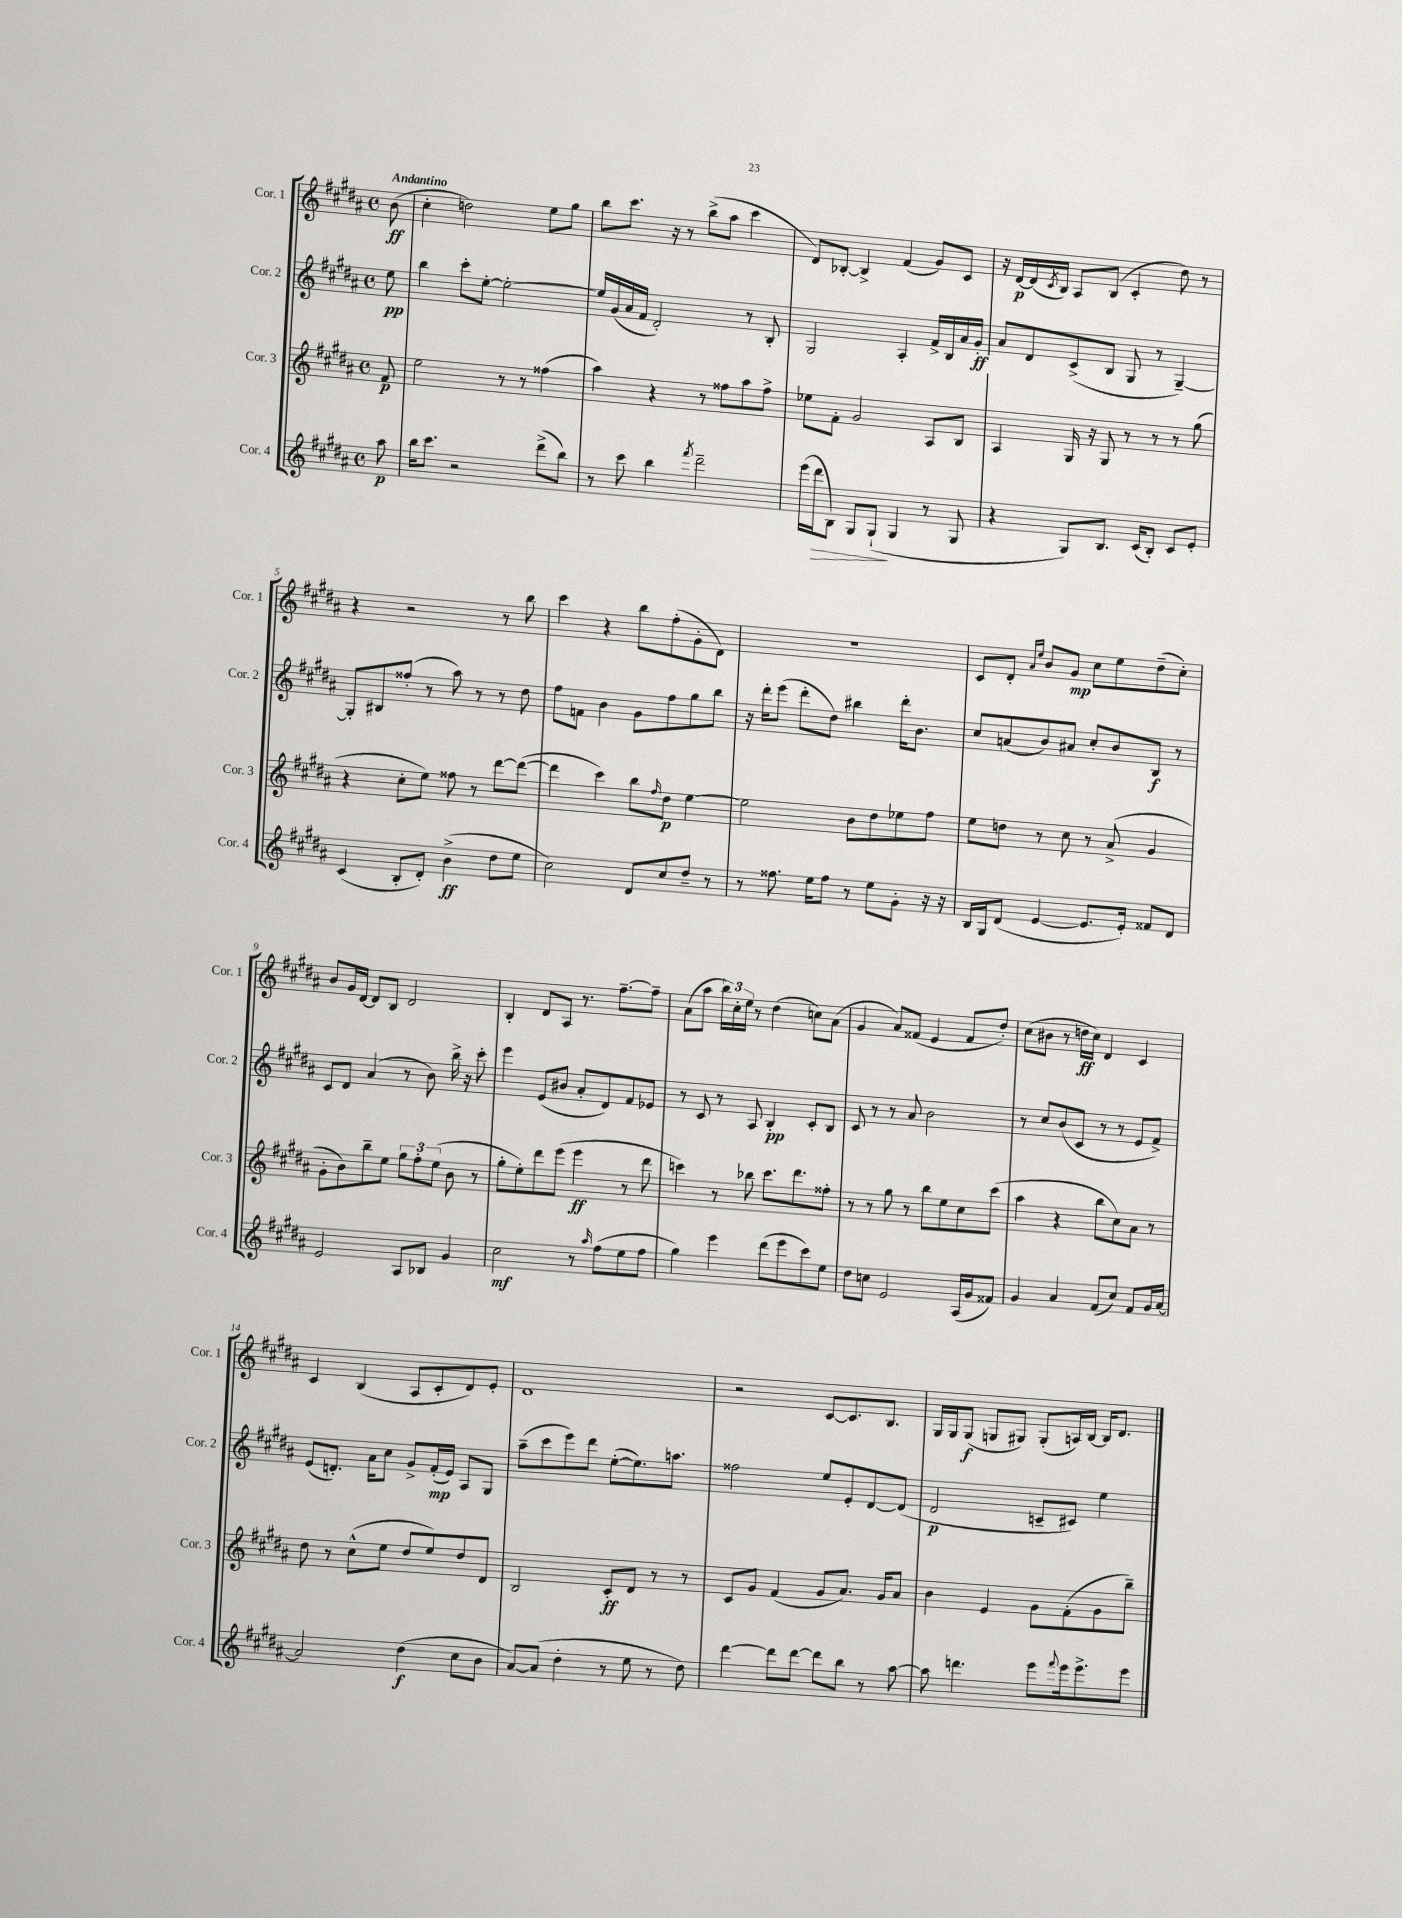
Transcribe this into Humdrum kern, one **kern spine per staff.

**kern	**kern	**kern	**kern
*staff4	*staff3	*staff2	*staff1
*clefG2	*clefG2	*clefG2	*clefG2
*k[f#c#g#d#a#]	*k[f#c#g#d#a#]	*k[f#c#g#d#a#]	*k[f#c#g#d#a#]
*M4/4	*M4/4	*M4/4	*M4/4
*met(c)	*met(c)	*met(c)	*met(c)
8aa#	8f#	8ee	(8b
=	=	=	=
16bb	2ee	4bb	4cc#'
8.ccc#	.	.	.
2r	.	8ccc#'	2dd)
.	.	[8ee'	.
.	8r	2ee'_	.
.	8r	.	.
(8ddd#^	(4ff##	.	8ee
8bb)	.	.	8gg#
=	=	=	=
8r	4aa#)	16ee]	8bb
.	.	(16g#	.
8ccc#	.	16a#	8.ccc#
.	.	16f#	.
4bb	4r	2d#')	.
.	.	.	16r
.	.	.	8r
8qfff#	.	.	.
2ddd#~	8r	.	(8bb^
.	8ff##	.	8aa#
.	8aa#	8r	4ccc#
.	8ff##^	8B'	.
=	=	=	=
(16eee	8ee-	2G#	8d#)
16ddd#	.	.	.
8B)	8f#'	.	[8B-'
8G#	2g#	.	4B-^]
(8G#`	.	.	.
4G#	.	4A#'	(4f#
8r	8A#	16f#^	8g#)
.	.	16B	.
8G#	8B	16a#	8c#
.	.	16g#'	.
=	=	=	=
4r	4A#	8a#	16r
.	.	.	[16d#
.	.	8d#	(16d#]
.	.	.	8qc#
.	.	.	16B)
8G#)	16G#	(8c#^	8A#
.	16r	.	.
8.B	8G#	8B	(8B
.	8r	8G#	4c#'
(16c#	.	.	.
8B')	8r	8r	.
8c#	8r	[4G#~)	8dd#)
8e'	(8gg#	.	8r
=	=	=	=
(4c#	4r	8G#']	4r
.	.	8B#	.
8B'	8cc#'	(8ff##'	2r
8d#')	8ee)	8r	.
(4b^	8ff##	8aa#)	.
.	8r	8r	.
8dd#	[8ddd#	8r	8r
8ee	(8ddd#_	8dd#	8bb
=	=	=	=
2cc#)	4ddd#]	8ff#	4ccc#
.	.	8f	.
.	4ccc#)	4b	4r
8d#	8bb	8g#	8bb
.	16qqff#	.	.
8cc#	8dd#	8ff#	(8ff#'
8dd#~	[4ee	8gg#	8g#'
8r	.	8bb	8d#)
=	=	=	=
8r	2ee]	16r	1r
.	.	16ddd#'	.
8.ff##	.	(8eee	.
.	.	8ddd#'	.
16ee	.	.	.
8ff##	.	8dd#)	.
8r	8b	4bb#	.
8ee	8dd#	.	.
8g#'	8ee-	16ddd#'	.
.	.	8.b	.
16r	8ff#	.	.
16r	.	.	.
=	=	=	=
16B	8ee	8cc#	8c#
16G#	.	.	.
(8d#	8dd	(8a	8d#'
.	.	.	16qqa#
.	.	.	16qqee
[4e	8r	8b)	8b
.	8cc#	8a#	8g#
8.e]	8r	8cc#'	8cc#
.	(8a#^	8b	8ee
16e')	.	.	.
8f##	4g#	8B	(8dd#~
8d#	.	8r	8cc#')
=	=	=	=
2e	8g#'	8c#	8b
.	8b)	8d#	16g#
.	.	.	[16d#
.	8bb~	(4a#	8d#]
.	8ee	.	8B
8A#	12gg#	8r	2d#
.	12ff#'	.	.
8B-	.	8b)	.
.	(12ee	.	.
4g#	8b	16bb^	.
.	.	16r	.
.	8r	8ccc#'	.
=	=	=	=
2cc#	8gg#'	4eee	4B'
.	8ee')	.	.
.	8ddd#	(8e	8d#
.	(8eee	8b#	8A#
8r	4eee	8a#'	8.r
16qqaa#	.	.	.
(8ff#	.	8d#)	.
.	.	.	[8.ff#~
8ee	8r	8f#	.
8ff#	8ddd#	8e-	8ff#~]
=	=	=	=
4gg#)	4ccc)	8r	(8a#
.	.	8c#	8aa#
4eee	8r	8r	24bb)
.	.	.	24cc#'
.	.	.	24ee
.	8bb-	8A#	8r
(8ddd#	8.ccc	4B'	(4dd#
8eee	.	.	.
.	8.ddd#	.	.
8ccc#)	.	8c#'	8cc)
8ee	8ff##'	8B	(8a#
=	=	=	=
8dd#	8r	8c#	4g#
8cc	8r	8r	.
2e	8gg#	8r	8a#)
.	8r	8a#	(8f##
.	8bb	2b	4e
.	8ee	.	.
(16A#	8cc#	.	8f##
16g#	.	.	.
8f##)	(8ccc#	.	8dd#')
=	=	=	=
4g#	4aa#	8r	(8cc#
.	.	8cc#	8b#
4a#	4r	(8b	8r
.	.	8c#	16dd
.	.	.	16cc#)
(8f#	8bb	8r	4d#
8cc#)	8cc#)	8r	.
8f#	8a#	8e	4c#
16g#	8r	8f#^)	.
[16a#	.	.	.
=	=	=	=
2a#]	8dd#	(8e	4c#
.	8r	8.d')	.
.	(8cc#^^	.	(4B
.	.	16a#	.
.	8ee	8cc#	.
(4dd#	8dd#	8g#^	8A#
.	8ee)	(16f#'	8c#'
.	.	16e)	.
8cc#	8dd#	8A#	8d#)
8b	8d#	8G#	8e'
=	=	=	=
[8a#)	2B	(8aa#~	1d#
(8a#]	.	8ccc#	.
4dd#'	.	8eee)	.
.	.	8ddd#	.
8r	8c#'	([8ee'	.
8ee	8d#	8.ee])	.
8r	8r	.	.
.	.	8.aa	.
8dd#)	8r	.	.
=	=	=	=
[4ddd#	8c#	2ff##	2r
.	8g#	.	.
8ddd#]	(4f#	.	.
[8ddd#	.	.	.
8ddd#]	8g#	8ee	[8c#
8bb	8.a#)	8e'	8.c#]
8r	.	[8d#	.
.	16g#	.	8.B
[8aa#	8a#	(8d#]	.
=	=	=	=
8aa#]	4b	2d#	16G#
.	.	.	16G#
4.ddd	.	.	(8G#
.	4e	.	8G
.	.	.	8G#)
8eee	8g#	8c~	(8G#'
8qqfff#	.	.	.
16eee	(8f#'	8c#)	16A)
8.eee^	.	.	[16B
.	8g#	4ee	16B]
.	.	.	8.d#
8eee	8bb~)	.	.
==	==	==	==
*-	*-	*-	*-
